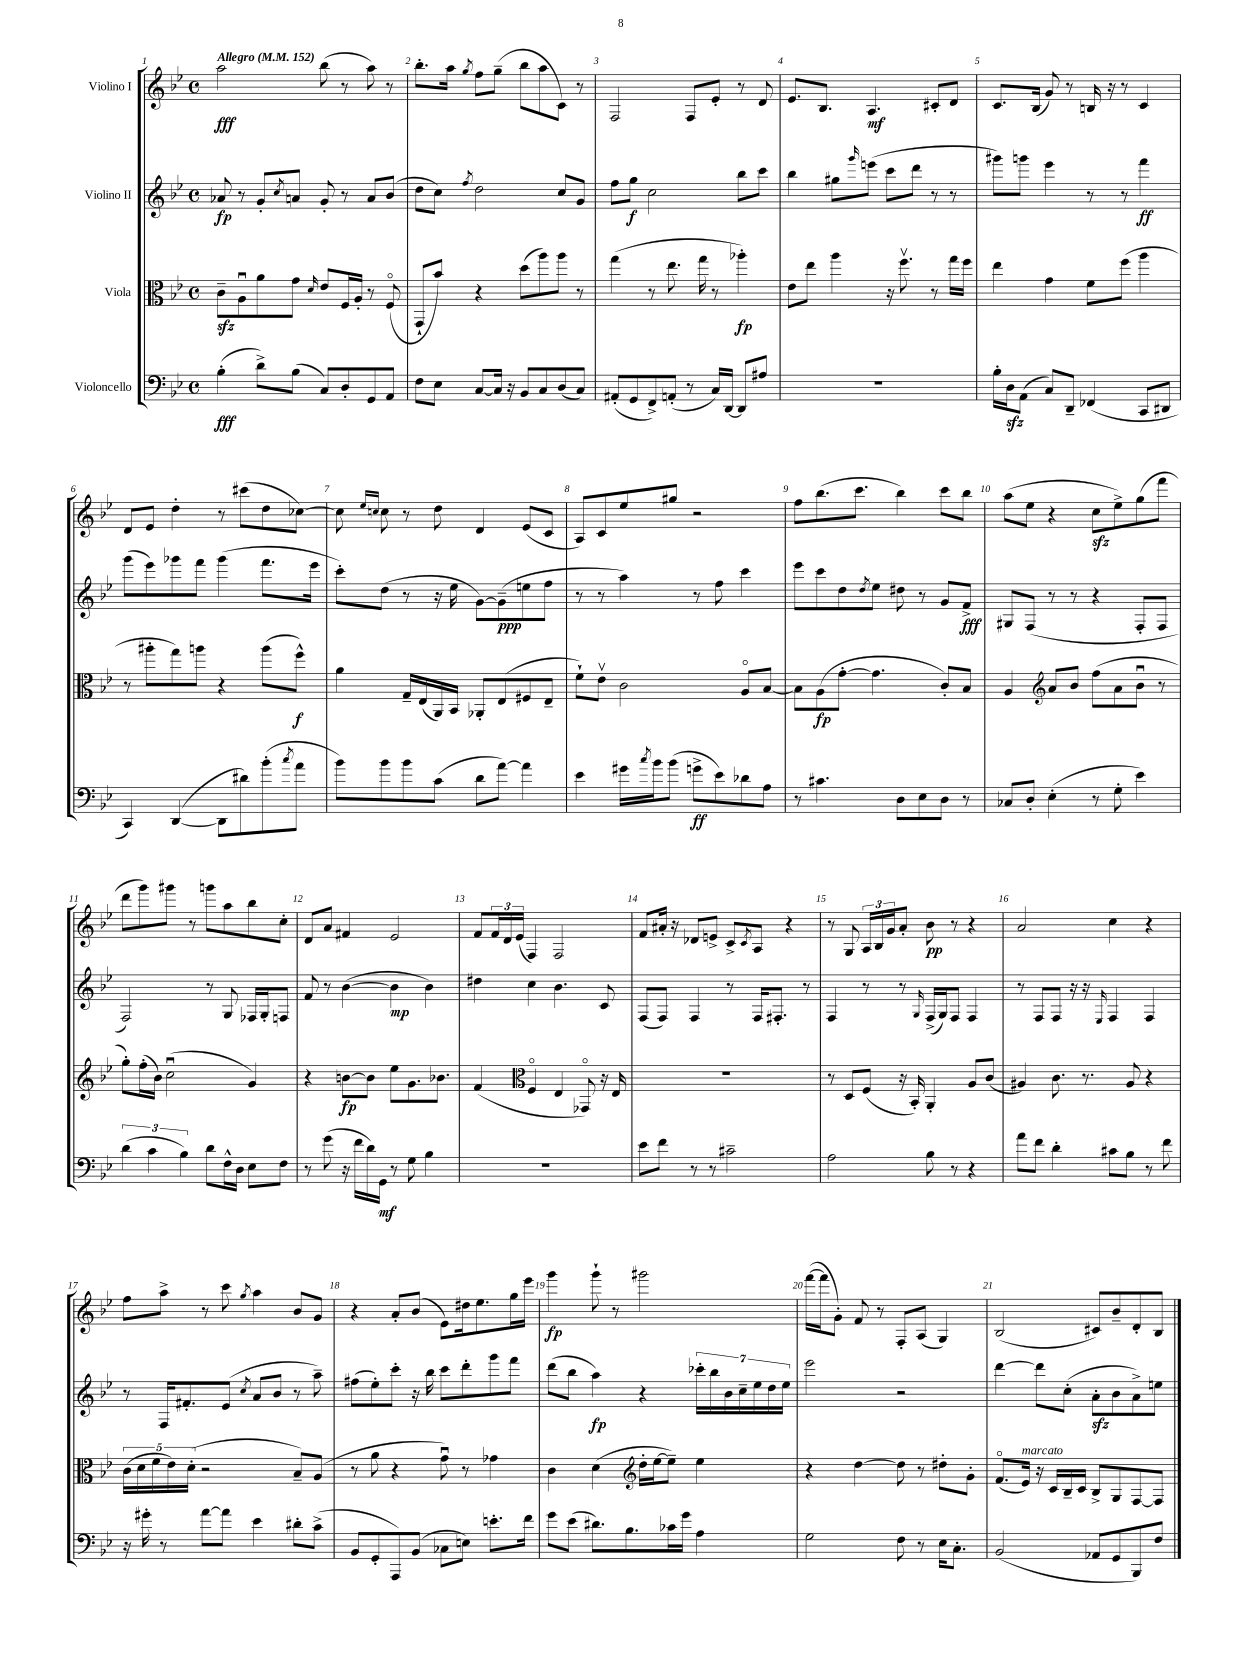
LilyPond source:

<<
\new StaffGroup <<
\new Staff = "s0" \with { instrumentName = "Violino I" } {
    \clef treble \key bes \major \defaultTimeSignature \time 4/4 \tempo "Allegro" 4 = 152
    a''2\fff bes''8( r8 a''8) r8 |
    bes''8.-. a''16 \acciaccatura { g''8 } f''8 g''8--( bes''8 a''8 c'8) r8 |
    f2 f8 ees'8-. r8 d'8 |
    ees'8. bes8. a4.\mf cis'8-. d'8 |
    c'8. bes16( g'8) r8 b16 r16 r8 c'4 |
    d'8 ees'8 d''4-. r8 cis'''8( d''8 ces''8~) |
    ces''8 \grace { ees''16 c''16 } c''8 r8 d''8 d'4 ees'8( c'8 |
    a8) c'8 ees''8 gis''8 r2 |
    f''8 bes''8.( c'''8. bes''4) c'''8 bes''8 |
    a''8( ees''8 r4 c''8\sfz ees''8->) g''8( f'''8 |
    d'''8 g'''8) gis'''8 r8 g'''8 a''8 bes''8 c''8-. |
    d'8 a'8 fis'4 ees'2 |
    f'8 \tuplet 3/2 { f'16 d'16 ees'16( } f4) f2 |
    f'8 ais'16-. r16 des'8 e'8-> c'8-> \acciaccatura { c'8 } a8 r4 |
    r8 g8 \tuplet 3/2 { a16 bes16 g'16 } a'8-. bes'8\pp r8 r4 |
    a'2 c''4 r4 |
    f''8 a''8-> r8 c'''8 \acciaccatura { g''8 } a''4 bes'8 g'8 |
    r4 a'8-. bes'8( ees'8) dis''16 ees''8. g''16 ees'''16 |
    g'''4\fp g'''8-! r8 gis'''2 |
    f'''16~( f'''16 g'8-.) f'8 r8 f8-. a8( g4) |
    bes2( cis'8) bes'8-- d'8-. bes8 \bar "|." |
}
\new Staff = "s1" \with { instrumentName = "Violino II" } {
    \clef treble \key bes \major \defaultTimeSignature \time 4/4
    aes'8\fp r8 g'8-. \acciaccatura { c''8 } a'8 g'8-. r8 a'8 bes'8( |
    d''8 c''8) \acciaccatura { f''8 } d''2 c''8 g'8 |
    f''8 g''8\f c''2 bes''8 c'''8 |
    bes''4 gis''8 \grace { g'''16 } e'''8( c'''8 d'''8 r8 r8 |
    gis'''8) g'''8 ees'''4 r8 r8 f'''4\ff |
    g'''8( ees'''8) ges'''8 f'''8 ges'''4( f'''8. ees'''16 |
    c'''8-.) d''8( r8 r16 ees''16 g'8~) g'8--\ppp( e''8 f''8 |
    r8 r8 a''4) r8 f''8 c'''4 |
    ees'''8 c'''8 d''8 \acciaccatura { d''8 } ees''8 dis''8 r8 g'8 f'8->\fff |
    gis8 f8( r8 r8 r4 f8-. f8 |
    f2) r8 g8 fes16 g16-. f8 |
    f'8 r8 bes'4~( bes'4\mp bes'4) |
    dis''4 c''4 bes'4. c'8 |
    f8( f8) f4 r8 f16 fis8.-. r8 |
    f4 r8 r8 \grace { g16 } f16->( g16) f8 f4 |
    r8 f8 f8 r16 r16 \grace { ees16 } f4 f4 |
    r8 f16 fis'8.-. ees'8( \acciaccatura { c''8 } a'8 bes'8 r8 a''8--) |
    fis''8( ees''8-.) c'''8-. r16 bes''16 c'''8 d'''8-. g'''8 f'''8 |
    d'''8( bes''8 a''4\fp) r4 \tuplet 7/4 { ces'''16-. bes''16 bes'16 c''16-- ees''16 d''16 ees''16 } |
    ees'''2 r2 |
    d'''4~ d'''8 c''8-.( a'8-.\sfz bes'8 a'8->) e''8 \bar "|." |
}
\new Staff = "s2" \with { instrumentName = "Viola" } {
    \clef alto \key bes \major \defaultTimeSignature \time 4/4
    c'8--\sfz a8\downbow a'8 g'8 \grace { d'16 } ees'8 f16 a16-. r8 f8\flageolet( |
    g,8-! bes'8) r4 d''8( a''8) a''8 r8 |
    g''4( r8 ees''8. g''16 r8 aes''4-.\fp) |
    ees'8 ees''8 a''4 r16 f''8.\upbow r8 g''16 f''16 |
    ees''4 g'4 f'8 f''8( a''4 |
    r8 ais''8-. g''8) a''8 r4 a''8( f''8-^\f) |
    a'4 g16-- ees16( a,16) bes,16 aes,8-. ees8( fis8 ees8-- |
    f'8-!) ees'8\upbow c'2 a8\flageolet bes8~ |
    bes8 a8\fp( g'8~-. g'4. c'8-.) bes8 |
    a4 \clef treble a'8 bes'8 f''8( a'8 bes'8\downbow r8 |
    g''8-.) f''16-.( bes'16) c''2\downbow( g'4) |
    r4 b'8~\fp b'8 ees''8 g'8. bes'8. |
    f'4( \clef alto f4\flageolet ees4 ges,8\flageolet) r16 ees16 |
    R1 |
    r8 d8 f8( r16 bes,16-.) a,4-. a8 c'8( |
    ais4) c'8. r8. ais8 r4 |
    \tuplet 5/4 { c'16( d'16 f'16 ees'16) d'16-.( } r2 bes8--) a8( |
    r8 a'8 r4 g'8\downbow) r8 ges'4 |
    c'4 d'4( \clef treble d''16-. ees''16~ ees''8--) ees''4 |
    r4 d''4~ d''8 r8 dis''8-. g'8-. |
    f'8.\flageolet( ees'16^\markup { \italic "marcato" }) r16 c'16 bes16-- c'16 bes8-> g8 f8~ f8 \bar "|." |
}
\new Staff = "s3" \with { instrumentName = "Violoncello" } {
    \clef bass \key bes \major \defaultTimeSignature \time 4/4
    bes4-.\fff( d'8->) bes8( c8) d8-. g,8 a,8 |
    f8 ees8 c8~ c16 r16 bes,8 c8 d8( c8) |
    ais,8-.( g,8 f,8->) a,8-.( r8 c16) d,16~ d,8 ais8 |
    R1 |
    bes16-. d16\sfz a,8( c8) d,8-- fes,4( c,8 dis,8 |
    c,4) d,4~( d,8 dis'8) bes'8-.( \acciaccatura { c''8 } a'8 |
    bes'8) bes'8 bes'8 c'8( d'8 a'8~) a'4 |
    ees'4 gis'16 \acciaccatura { c''8 } bes'16 bes'8( g'8->\ff ees'8) des'8 a8 |
    r8 cis'4. d8 ees8 d8 r8 |
    ces8 d8-. ees4-.( r8 g8-. ees'4) |
    \tuplet 3/2 { d'4( c'4 bes4) } d'8 f16-^ d16 ees8 f8 |
    r8 g'8( r16 f'16 d'16) g,16\mf r8 g8 bes4 |
    R1 |
    ees'8 f'8 r8 r8 cis'2-- |
    a2 bes8 r8 r4 |
    a'8 f'8 d'4-. cis'8 bes8 r8 f'8 |
    r16 gis'16-. r8 a'8~ a'8 ees'4 dis'8-. c'8->( |
    bes,8 g,8-. a,,8) bes,8( ces8 e8) e'8.-. f'16 |
    g'8 ees'8( dis'8.) bes8. ces'16 g'16 a4 |
    g2 f8 r8 ees16 c8.-. |
    bes,2( aes,8 g,8 bes,,8) f8 \bar "|." |
}
>>
>>
\layout { \context { \Score \override BarNumber.break-visibility = ##(#f #t #t) barNumberVisibility = #all-bar-numbers-visible } }
